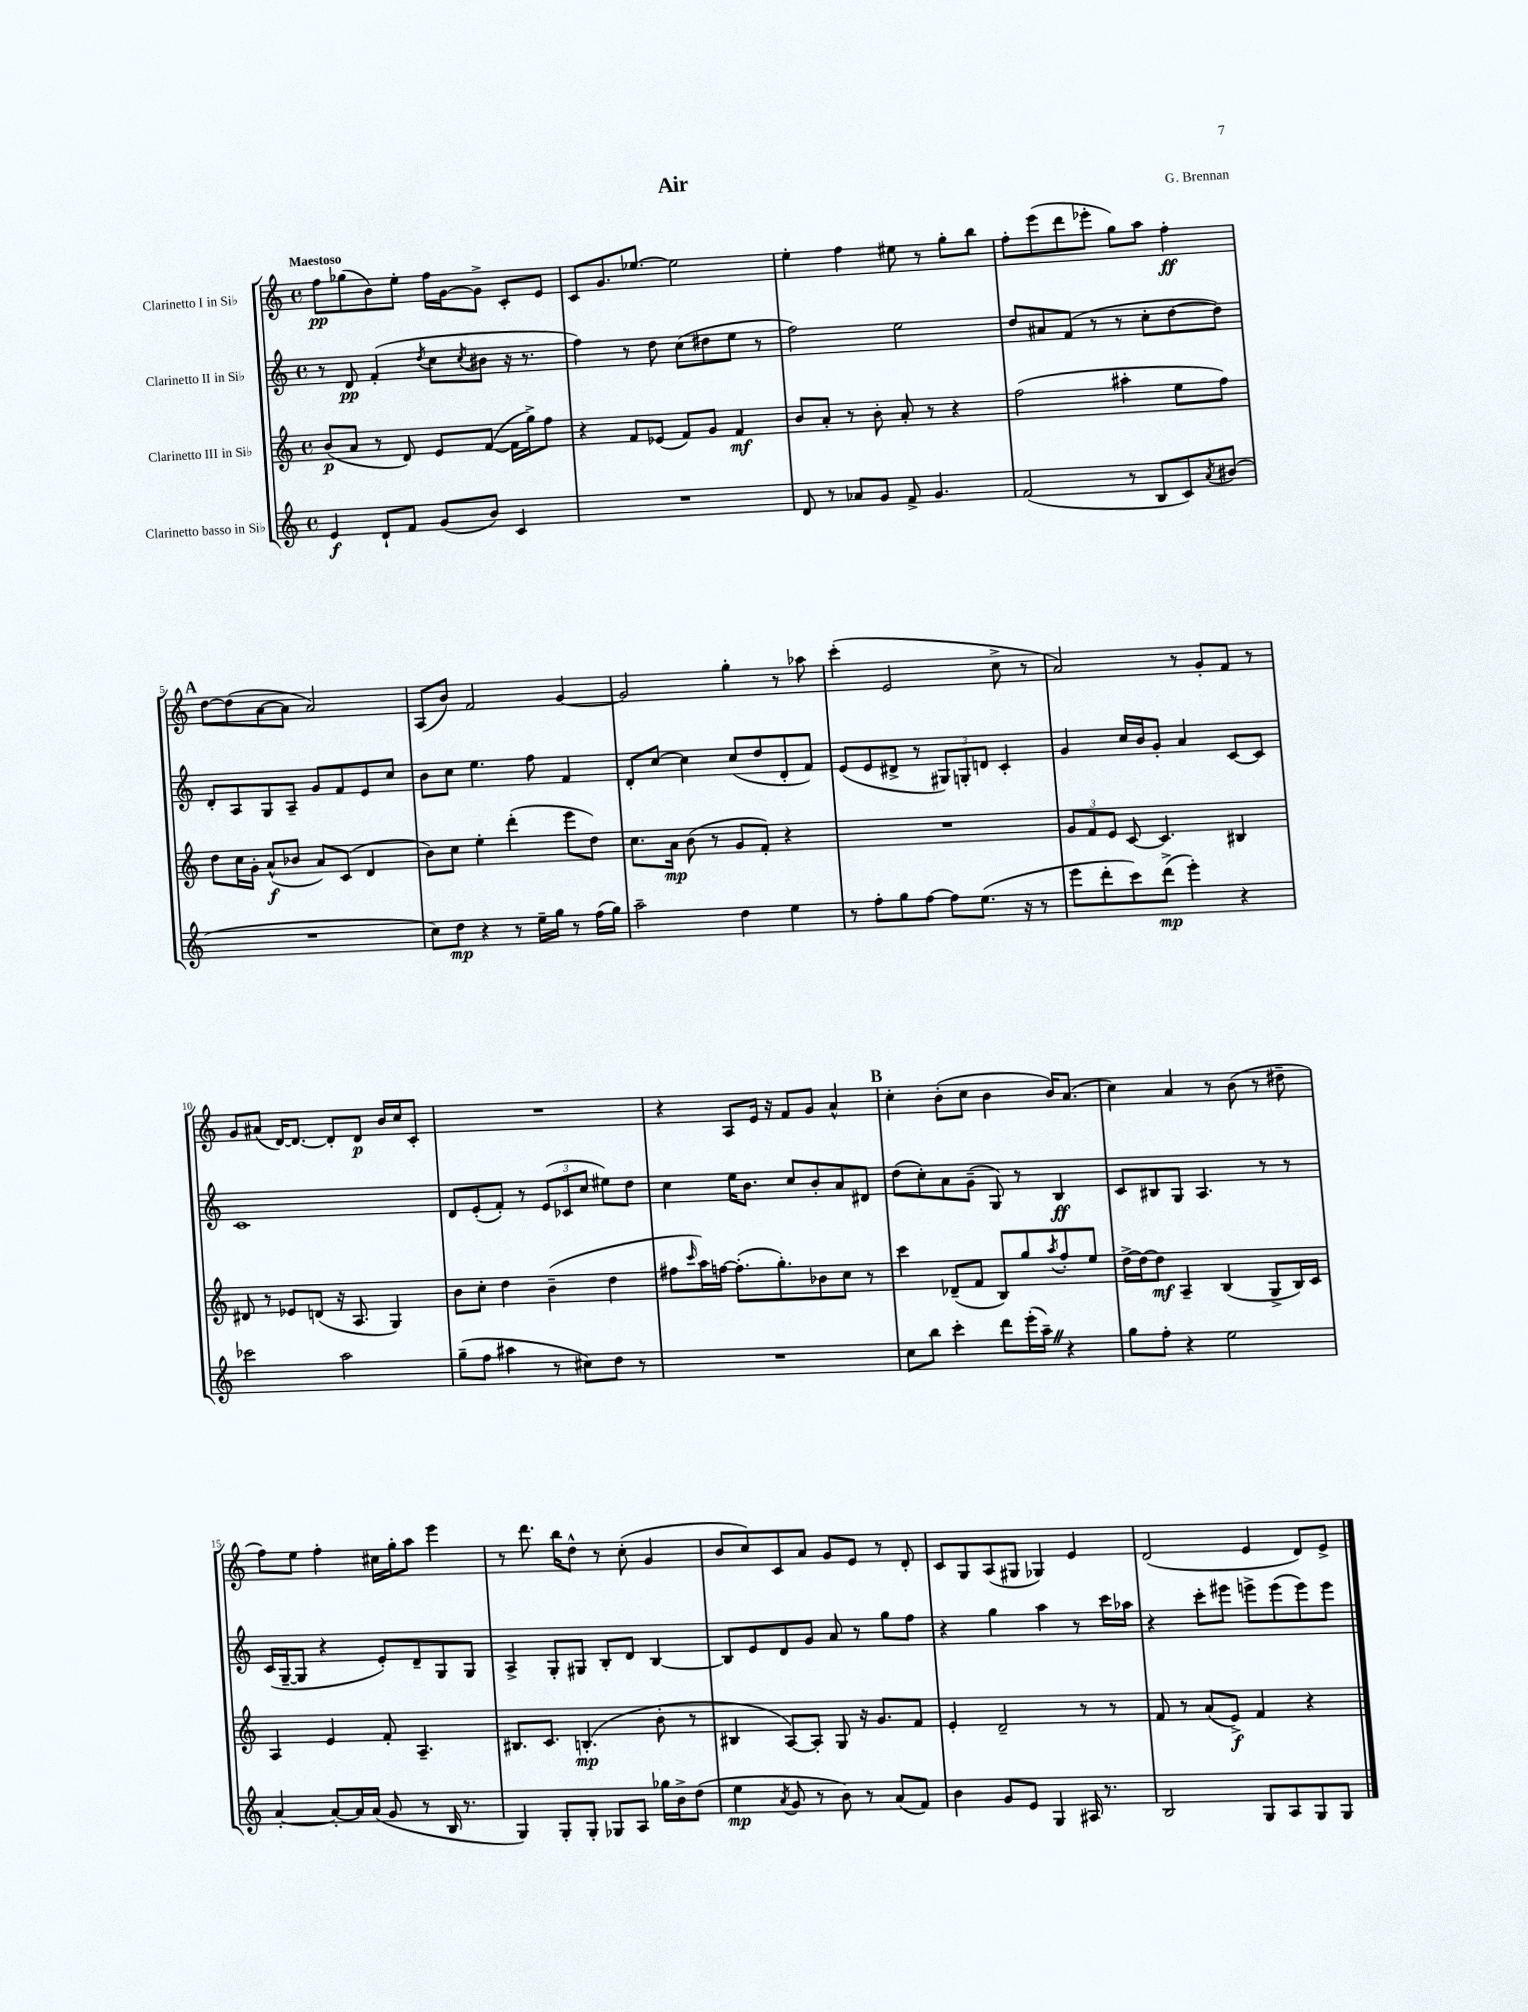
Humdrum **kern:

**kern	**kern	**kern	**kern
*staff4	*staff3	*staff2	*staff1
*clefG2	*clefG2	*clefG2	*clefG2
*k[]	*k[]	*k[]	*k[]
*M4/4	*M4/4	*M4/4	*M4/4
*met(c)	*met(c)	*met(c)	*met(c)
4e	(8b	8r	8ff
.	8a	8d	(8gg-
8d`	8r	(4f'	8b)
8f	8d)	.	8ee'
.	.	8qdd	.
(8g	8e	8cc	16ff
.	.	.	[16g
.	.	8qcc	.
8b)	([8f	8b#	8g^]
4c	16f]	16r	8c'
.	16gg^)	8.r	.
.	8ff	.	8e
=	=	=	=
1r	4r	4ff)	8c
.	.	.	8.g
.	8f	8r	.
.	.	.	[8.ee-
.	(8e-	8dd	.
.	8f)	(8cc	2ee-]
.	8g	8dd#	.
.	4f	8ee	.
.	.	8r	.
=	=	=	=
8d	8b	2ff)	4ee'
8r	8a'	.	.
8a-	8r	.	4ff
8g	8b'	.	.
8f^	8a'	2ee	8ee#
4.g	8r	.	8r
.	4r	.	8gg'
.	.	.	8bb
=	=	=	=
(2f	(2ff	8dd	8ff'
.	.	8a#	(8eee
.	.	(8f	8ddd
.	.	8r	8eee-'
8r	4aa#'	8r	8gg)
8B	.	8cc'	8aa
8c)	8ee	[8dd	4ff'
8qa	.	.	.
(8b#	8ff)	8dd])	.
=	=	=	=
1r	8dd	8d'	[8dd
.	16cc	8A	(8dd]
.	16g'	.	.
.	(8a^^	8G	[8a
.	8b-	8A~	8a]
.	8a)	8g	2a)
.	(8c	8f	.
.	4d	8e	.
.	.	8cc	.
=	=	=	=
8cc)	8b)	8b	(8A
8dd	8cc	8cc	8b)
4r	4ee'	4.ee	2f
8r	(4ddd'	.	.
16ee~	.	8ff	.
16gg	.	.	.
8r	8eee	4f	[4g
(16ff	8dd)	.	.
16gg)	.	.	.
=	=	=	=
2aa~	8.cc	8d'	2g]
.	.	[8cc	.
.	16a	.	.
.	(8b	4cc]	.
.	8r	.	.
4dd	8g	(8cc	4gg'
.	8f')	8dd	.
4ee	4r	8d'	8r
.	.	8f)	8aa-
=	=	=	=
8r	1r	(8e	(4ccc'
8ff'	.	8e	.
8gg	.	8d#^	2e
[8ff	.	8r	.
8ff]	.	12G#)	.
.	.	12G'	.
(8.ee	.	.	.
.	.	12d	.
.	.	4c'	8cc^
16r	.	.	.
8r	.	.	8r
=	=	=	=
8eee	12g	4g	2a)
.	12f	.	.
8ddd'	.	.	.
.	12e	.	.
8ccc)	[8c	16cc	.
.	.	16b	.
(8ddd^	4.c]	8g'	.
4eee')	.	4a	8r
.	.	.	8g'
4r	4B#	[8c	8f
.	.	8c]	8r
=	=	=	=
2ccc-	8d#	1c	8g
.	8r	.	(8a#
.	8e-	.	[16d)
.	.	.	8.d_
.	(8d	.	.
2aa	16r	.	8d']
.	8.A	.	.
.	.	.	8d
.	4G)	.	16b
.	.	.	16cc
.	.	.	8c'
=	=	=	=
(8gg~	8b	8d	1r
8ff	8cc'	(8e'	.
4aa#	4dd	8f')	.
.	.	8r	.
8r	(4b~	(12e	.
.	.	12c-	.
8cc#)	.	.	.
.	.	12cc	.
8dd	4dd	8ee#)	.
8r	.	8dd	.
=	=	=	=
1r	8ff#	4cc	4r
.	16qqccc	.	.
.	16aa)	.	.
.	[16ff	.	.
.	(8.ff']	16ee	8A
.	.	8.b	.
.	.	.	16e
.	8.gg')	.	16r
.	.	8cc	8f
.	8b-	8b'	8g
.	8cc	8a	4a^^
.	8r	8d#	.
=	=	=	=
8cc	4ccc	(8dd	4cc'
8bb	.	8cc')	.
4ccc'	(8d-~	8a	(8b'
.	8f	(8g~	8cc
8ddd	8B)	8G)	4b
(16eee'	8gg	8r	.
16aa~)	.	.	.
.	8qaa	.	.
4r	8ff'	4B	16b)
.	.	.	(8.a
.	8ee	.	.
=	=	=	=
8gg	[16dd^	8c	4cc)
.	16dd_	.	.
8ff'	8dd]	8B#	.
4r	4A~	8G	4a
.	.	4.A	.
2ee	(4B	.	8r
.	.	.	(8b
.	8G^	8r	8r
.	16B)	8r	8dd#~
.	16c	.	.
=	=	=	=
[4a'	4A	(16c	8ff)
.	.	[16G~	.
.	.	8G]	8ee
8a'_	4e	4r	4ff'
16a]	.	.	.
(16a	.	.	.
8g	8f'	8e')	16cc#
.	.	.	16gg'
8r	4.A~	8d~	8aa
16B	.	8G	4eee
8.r	.	.	.
.	.	8G	.
=	=	=	=
4G)	8.B#	4A^	8r
.	.	.	8.ddd
.	8.c	.	.
8G'	.	8G'	.
.	.	.	16bb
8G'	(4.B'	8G#	8dd^^
8G-	.	8B'	8r
8A	.	8d	(8cc'
16gg-	8b'	[4B	4g
16b^	.	.	.
(8dd	8r	.	.
=	=	=	=
4ee	4B#	8B]	8b
.	.	8e	8cc)
8qa	.	.	.
8g	[8A)	8d	8c
8r	8A']	8g	8a
8b)	8G	8a	8g
8r	16r	8r	8e
.	8.g	.	.
(8a	.	8gg	8r
8f)	8f	8ff	8d'
=	=	=	=
4b	4e'	4r	8c
.	.	.	8G
8g	2d~	4gg	(8A
8e	.	.	8G#
4G	.	4aa	4G-)
16A#	8r	8r	4e
8.r	.	.	.
.	8r	16ccc	.
.	.	16aa-	.
=	=	=	=
2B	8f	4r	(2d
.	8r	.	.
.	(8a	8ccc'	.
.	8e^)	8eee#	.
8G	4f	8eee^	4e
8A	.	(8eee	.
8G	4r	8eee)	8d)
8G	.	8eee	8e^
==	==	==	==
*-	*-	*-	*-
